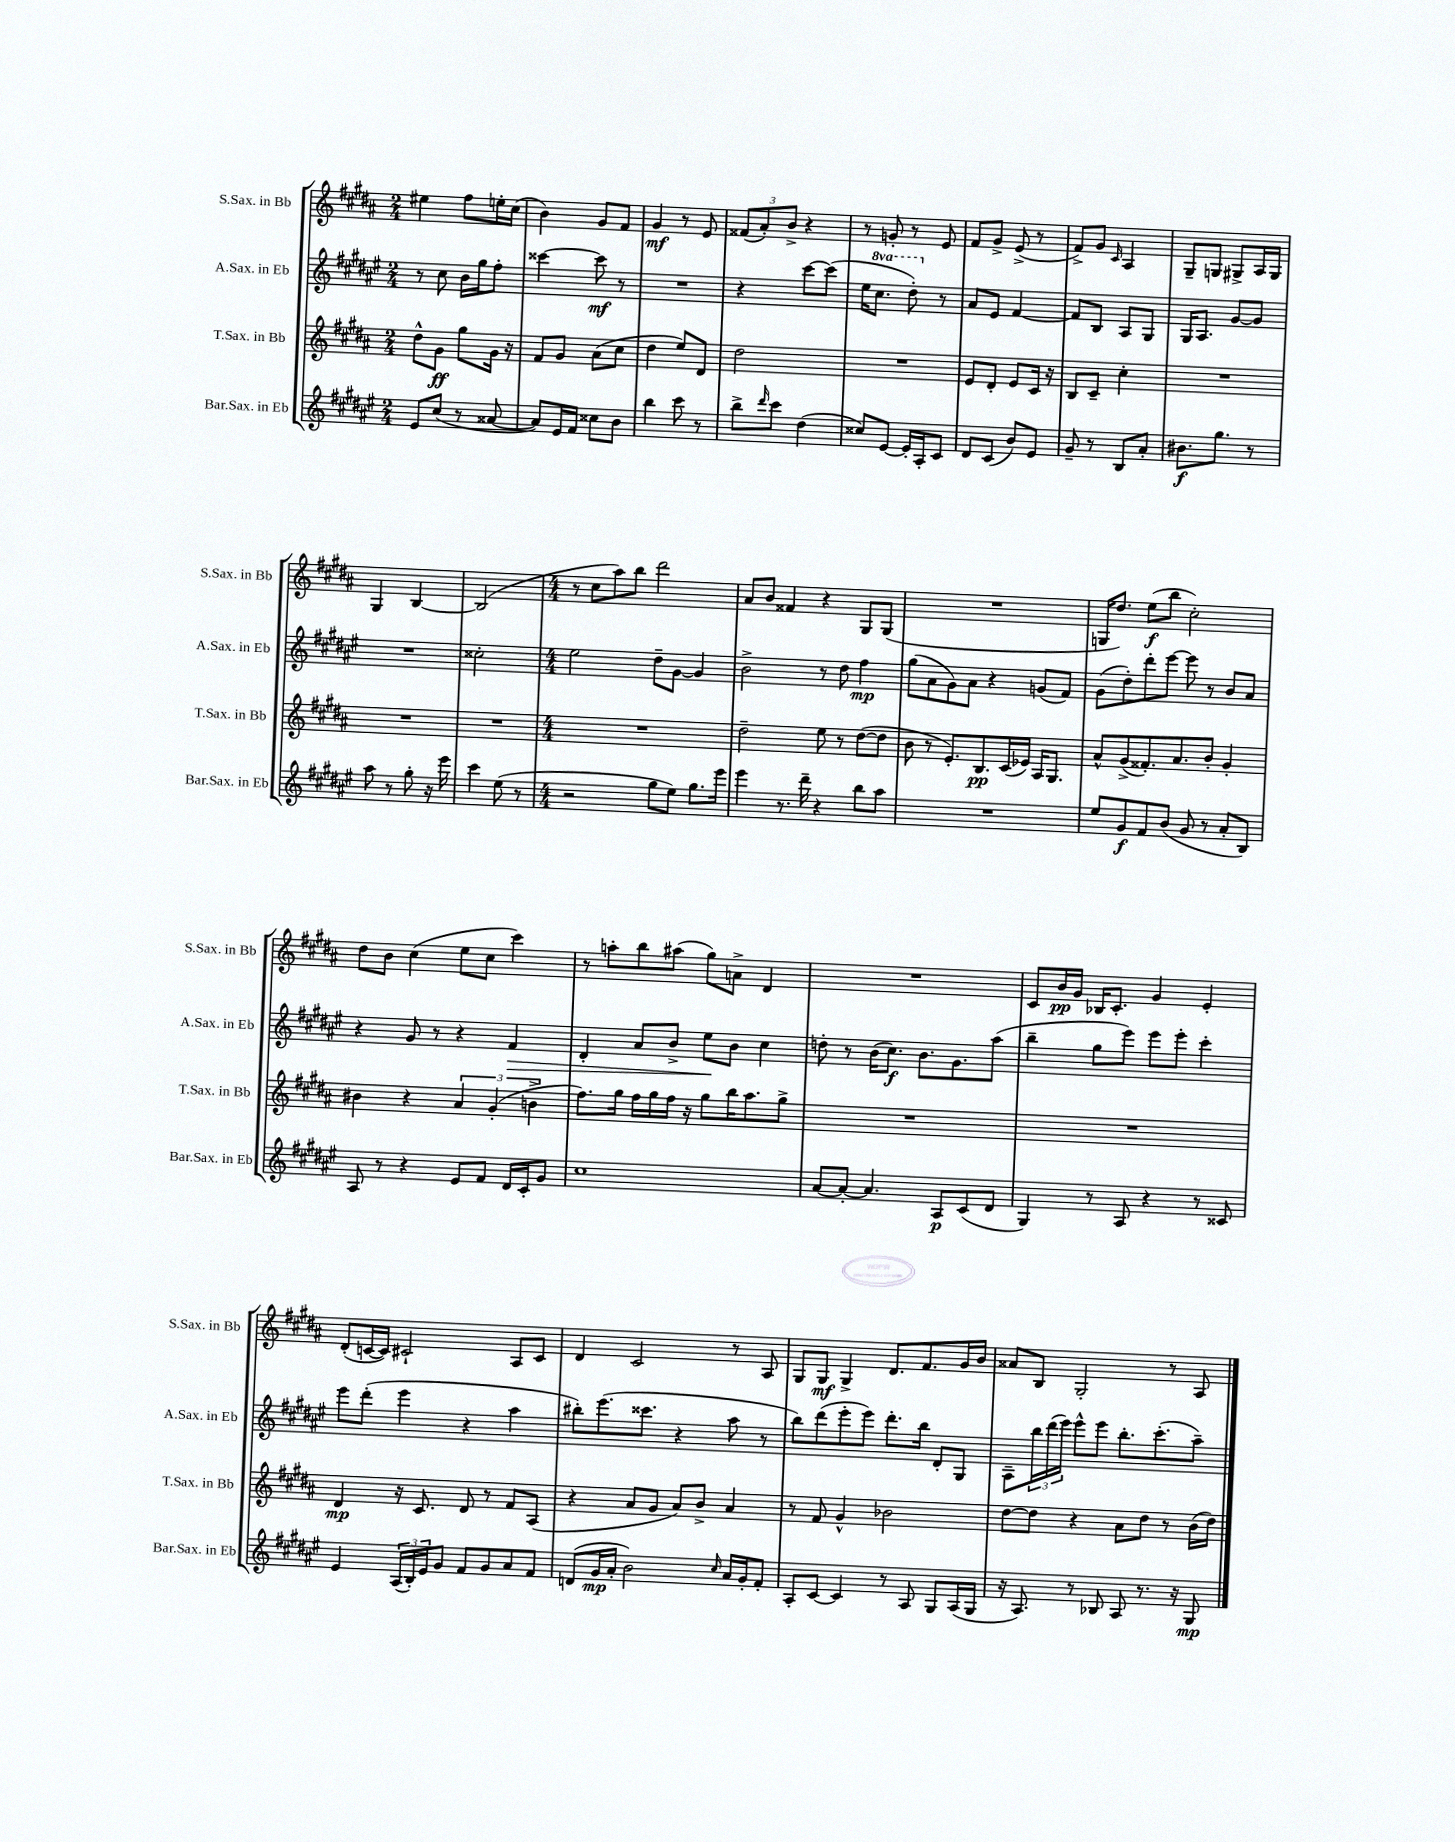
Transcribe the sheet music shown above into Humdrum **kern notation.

**kern	**dynam	**kern	**dynam	**kern	**dynam	**kern	**dynam
*part4	*part4	*part3	*part3	*part2	*part2	*part1	*part1
*staff4	*staff4	*staff3	*staff3	*staff2	*staff2	*staff1	*staff1
*I"Bar.Sax. in Eb	*	*I"T.Sax. in Bb	*	*I"A.Sax. in Eb	*	*I"S.Sax. in Bb	*
*I'Bar.Sax. in Eb	*	*I'T.Sax. in Bb	*	*I'A.Sax. in Eb	*	*I'S.Sax. in Bb	*
*clefG2	*	*clefG2	*	*clefG2	*	*clefG2	*
*k[f#c#g#d#a#e#]	*	*k[f#c#g#d#a#]	*	*k[f#c#g#d#a#e#]	*	*k[f#c#g#d#a#]	*
*M2/4	*	*M2/4	*	*M2/4	*	*M2/4	*
=14	=14	=14	=14	=14	=14	=14	=14
8e#/L	.	8dd#^^\L	.	8r	.	4ee#X\	.
(8cc#/J	.	8g#\J	ff	8cc#\	.	.	.
8r	.	8gg#\L	.	16b\LL	.	8ff#\L	.
.	.	.	.	16gg#\J	.	.	.
[8a##X/	.	16g#\Jk	.	8ff#'\J	.	16een'\L	.
.	.	16r	.	.	.	(16cc#\JJ	.
=15	=15	=15	=15	=15	=15	=15	=15
8a##/L])	.	8f#/L	.	[4ccc##X\	.	4b\)	.
16e#/L	.	8g#/J	.	.	.	.	.
16f#/JJ	.	.	.	.	.	.	.
8cc##X\L	.	(8a#\L	.	8ccc##\]	mf	8g#/L	.
8b\J	.	8cc#\J	.	8r	.	8f#/J	.
=16	=16	=16	=16	=16	=16	=16	=16
4bb\	.	4dd#\	.	2r	.	4g#/	mf
8ccc#\	.	8ee/L)	.	.	.	8r	.
8r	.	8d#/J	.	.	.	8e/	.
=17	=17	=17	=17	=17	=17	=17	=17
8bb^\L	.	2dd#\	.	4r	.	(12f##X/L	.
.	.	.	.	.	.	12a#'/)	.
16qqddd#/	.	.	.	.	.	.	.
8ccc#\J	.	.	.	.	.	.	.
.	.	.	.	.	.	12b^/J	.
(4dd#\	.	.	.	[8ccc#\L	.	4r	.
.	.	.	.	(8ccc#\J]	.	.	.
=18	=18	=18	=18	=18	=18	=18	=18
8cc##X/L)	.	2r	.	16ee#\KL	.	8r	.
*	*	*	*	*8va	*	*	*
.	.	.	.	8.ccc#\J	.	.	.
[8e#/J	.	.	.	.	.	8gn'/	.
16e#'/LL]	.	.	.	8ddd#'\)	.	8r	.
16A#'/J	.	.	.	.	.	.	.
*	*	*	*	*X8va	*	*	*
8c#/J	.	.	.	8r	.	8e/	.
=19	=19	=19	=19	=19	=19	=19	=19
8d#/L	.	8e/L	.	8a#/L	.	8f#/L	.
(8c#/J	.	8d#'/J	.	8e#/J	.	8g#^/J	.
8b/L)	.	8e/L	.	[4f#/	.	(8e^/	.
8e#/J	.	16c#/Jk	.	.	.	8r	.
.	.	16r	.	.	.	.	.
=20	=20	=20	=20	=20	=20	=20	=20
8g#~/	.	8B/L	.	8f#/L]	.	8f#^/L)	.
8r	.	8c#~/J	.	8B/J	.	8g#/J	.
.	.	.	.	.	.	16qqc#/	.
8B/L	.	4cc#'\	.	8A#/L	.	4A#/	.
8a#'/J	.	.	.	8G#/J	.	.	.
=21	=21	=21	=21	=21	=21	=21	=21
8.b#X\L	f	2r	.	16G#/KL	.	8G#~/L	.
.	.	.	.	8.A#/J	.	.	.
.	.	.	.	.	.	8Gn/J	.
8.gg#\J	.	.	.	.	.	.	.
.	.	.	.	[8g#/L	.	8G#X^/L	.
8r	.	.	.	8g#/J]	.	16A#/L	.
.	.	.	.	.	.	16G#/JJ	.
!!LO:LB:g=z
=22	=22	=22	=22	=22	=22	=22	=22
8aa#\	.	2r	.	2r	.	4G#/	.
8r	.	.	.	.	.	.	.
8gg#'\	.	.	.	.	.	[4B/	.
16r	.	.	.	.	.	.	.
16eee#\	.	.	.	.	.	.	.
=23	=23	=23	=23	=23	=23	=23	=23
4ccc#\	.	2r	.	2cc##X'\	.	(2B/]	.
(8ee#\	.	.	.	.	.	.	.
8r	.	.	.	.	.	.	.
=24	=24	=24	=24	=24	=24	=24	=24
*M4/4	*	*M4/4	*	*M4/4	*	*M4/4	*
2r	.	1r	.	2ee#\	.	8r	.
.	.	.	.	.	.	8cc#\L	.
.	.	.	.	.	.	8aa#\)	.
.	.	.	.	.	.	8bb\J	.
8gg#\L	.	.	.	8dd#~\L	.	2ddd#\	.
8ee#\J)	.	.	.	[8g#\J	.	.	.
8.gg#\L	.	.	.	4g#/]	.	.	.
16eee#\Jk	.	.	.	.	.	.	.
=25	=25	=25	=25	=25	=25	=25	=25
4eee#\	.	2dd#~\	.	2b^\	.	8a#/L	.
.	.	.	.	.	.	8b/J	.
8.r	.	.	.	.	.	4f##X/	.
16ddd#~\	.	.	.	.	.	.	.
4r	.	8ee\	.	8r	.	4r	.
.	.	8r	.	8dd#\	.	.	.
8bb\L	.	([8dd#\L	.	4ff#\	mp	8G#/L	.
8aa#\J	.	8dd#\J]	.	.	.	(8G#/J	.
=26	=26	=26	=26	=26	=26	=26	=26
1r	.	8b\	.	(8gg#\L	.	1r	.
.	.	8r	.	8a#\	.	.	.
.	.	8.e'/L)	.	8g#\)	.	.	.
.	.	.	.	8a#\J	.	.	.
.	.	8.B/	pp	.	.	.	.
.	.	.	.	4r	.	.	.
.	.	(16c#/L	.	.	.	.	.
.	.	16e-X/JJ)	.	.	.	.	.
.	.	16A#/KL	.	(8gn/L	.	.	.
.	.	8.G#/J	.	.	.	.	.
.	.	.	.	8f#/J)	.	.	.
=27	=27	=27	=27	=27	=27	=27	=27
8ee#/L	.	8a#^^/L	.	(8g#\L	.	16Gn/KL	.
.	.	.	.	.	.	8.dd#/J)	.
8g#/	f	(8g#^/	.	8dd#'\)	.	.	.
8f#/	.	8.f##X'/)	.	8ddd#'\	.	(8ee\L	f
(8b/J	.	.	.	[8eee#\J	.	8bb\J	.
.	.	8.a#/	.	.	.	.	.
8g#/	.	.	.	8eee#\]	.	2cc#'\)	.
8r	.	8b'/J	.	8r	.	.	.
8a#'/L	.	4g#'/	.	8b/L	.	.	.
8B/J)	.	.	.	8a#/J	.	.	.
!!LO:LB:g=z
=28	=28	=28	=28	=28	=28	=28	=28
8A#/	.	4b#X\	.	4r	.	8dd#\L	.
8r	.	.	.	.	.	8b\J	.
4r	.	4r	.	8g#/	.	(4cc#\	.
.	.	.	.	8r	.	.	.
8e#/L	.	6a#/	.	4r	.	8ee\L	.
8f#/J	.	.	.	.	.	8cc#\J	.
.	.	(6g#'/	.	.	.	.	.
!	!	!	!	!	!LO:HP:b	!	!
16d#/LL	.	.	.	4f#/	>	4ccc#\)	.
16c#'/J	.	.	.	.	.	.	.
.	.	6bn^\	.	.	.	.	.
8g#/J	.	.	.	.	.	.	.
=29	=29	=29	=29	=29	=29	=29	=29
1cc#	.	8.ff#\L)	.	4d#'/	.	8r	.
.	.	.	.	.	.	8aan'\L	.
.	.	16gg#\Jk	.	.	.	.	.
.	.	16ff#\LL	.	8a#/L	.	8bb\	.
.	.	16gg#\	.	.	.	.	.
.	.	16ff#\JJ	.	8b^/J	.	(8aa#X\J	.
.	.	16r	.	.	.	.	.
.	.	8gg#\L	.	8ee#\L	.	8gg#\L)	.
.	.	16bb\K	.	8b\J	]	8an^\J	.
.	.	8.aa#\	.	.	.	.	.
.	.	.	.	4cc#\	.	4d#/	.
.	.	8gg#^\J	.	.	.	.	.
=30	=30	=30	=30	=30	=30	=30	=30
[8a#/L	.	1r	.	8ddn'\	.	1r	.
8a#'/J_	.	.	.	8r	.	.	.
4.a#/]	.	.	.	(16b\KL	.	.	.
.	.	.	.	8.cc#\J)	f	.	.
.	.	.	.	8.b\L	.	.	.
8A#/L	p	.	.	.	.	.	.
.	.	.	.	8.g#\	.	.	.
(8c#/	.	.	.	.	.	.	.
8d#/J	.	.	.	(8aa#\J	.	.	.
=31	=31	=31	=31	=31	=31	=31	=31
4G#/)	.	1r	.	4bb~\	.	8c#/L	.
.	.	.	.	.	.	16b/L	pp
.	.	.	.	.	.	16g#/JJ	.
8r	.	.	.	8gg#\L	.	16B-X/KL	.
.	.	.	.	.	.	8.c#'/J	.
8A#/	.	.	.	8eee#\J)	.	.	.
4r	.	.	.	8eee#\L	.	4g#/	.
.	.	.	.	8eee#'\J	.	.	.
8r	.	.	.	4ccc#'\	.	4e'/	.
8c##X/	.	.	.	.	.	.	.
!!LO:LB:g=z
=32	=32	=32	=32	=32	=32	=32	=32
4e#/	.	4d#/	mp	8eee#\L	.	(8d#'/L	.
.	.	.	.	(8ddd#'\J	.	[16cn/L	.
.	.	.	.	.	.	16c/JJ])	.
(24A#/LL	.	16r	.	4eee#\	.	2c#X`/	.
24B'/)	.	.	.	.	.	.	.
.	.	8.c#/	.	.	.	.	.
24e#/J	.	.	.	.	.	.	.
8g#/J	.	.	.	.	.	.	.
8f#/L	.	8d#/	.	4r	.	.	.
8g#/	.	8r	.	.	.	.	.
8a#/	.	8f#/L	.	4aa#\	.	8A#/L	.
8f#/J	.	(8A#/J	.	.	.	8c#/J	.
=33	=33	=33	=33	=33	=33	=33	=33
(8dn/L	.	4r	.	8bb#X'\L)	.	4d#/	.
16g#/L	mp	.	.	(8.eee#\	.	.	.
16a#'/JJ	.	.	.	.	.	.	.
2b\)	.	8a#/L	.	.	.	2c#/	.
.	.	.	.	8.ccc##X\J	.	.	.
.	.	8g#/J	.	.	.	.	.
.	.	8a#/L)	.	4r	.	.	.
.	.	8b^/J	.	.	.	.	.
16qqcc#/	.	.	.	.	.	.	.
16a#/LL	.	4a#/	.	8aa#\	.	8r	.
16g#'/J	.	.	.	.	.	.	.
8f#'/J	.	.	.	8r	.	8A#/	.
=34	=34	=34	=34	=34	=34	=34	=34
8A#'/L	.	8r	.	8bb\L)	.	8G#/L	.
[8c#/J	.	8f#/	.	(8ddd#\	.	8G#/J	mf
4c#/]	.	4g#^^/	.	8eee#'\	.	4G#^/	.
.	.	.	.	8eee#\J)	.	.	.
8r	.	2b-X\	.	8.ddd#'\L	.	8.d#/L	.
8A#/	.	.	.	.	.	.	.
.	.	.	.	16bb\Jk	.	8.f#/	.
8G#/L	.	.	.	8d#'/L	.	.	.
(16A#/L	.	.	.	8G#/J	.	16g#/L	.
16G#/JJ	.	.	.	.	.	16b/JJ	.
=35	=35	=35	=35	=35	=35	=35	=35
16r	.	[8dd#\L	.	8A#~\L	.	8a##X/L	.
8.A#/)	.	.	.	.	.	.	.
.	.	8dd#\J]	.	24bb\L	.	8B/J	.
.	.	.	.	(24ddd#\	.	.	.
.	.	.	.	24eee#\JJ)	.	.	.
8r	.	4r	.	8eee#^^\L	.	2G#'/	.
8B-X/	.	.	.	8eee#\J	.	.	.
8A#/	.	8a#\L	.	8.bb'\L	.	.	.
8.r	.	8dd#\J	.	.	.	.	.
.	.	.	.	(8.ccc#'\	.	.	.
.	.	8r	.	.	.	8r	.
16r	.	.	.	.	.	.	.
8G#/	mp	(16b\LL	.	8aa#~\J)	.	8A#/	.
.	.	16dd#\JJ)	.	.	.	.	.
==	==	==	==	==	==	==	==
*-	*-	*-	*-	*-	*-	*-	*-
